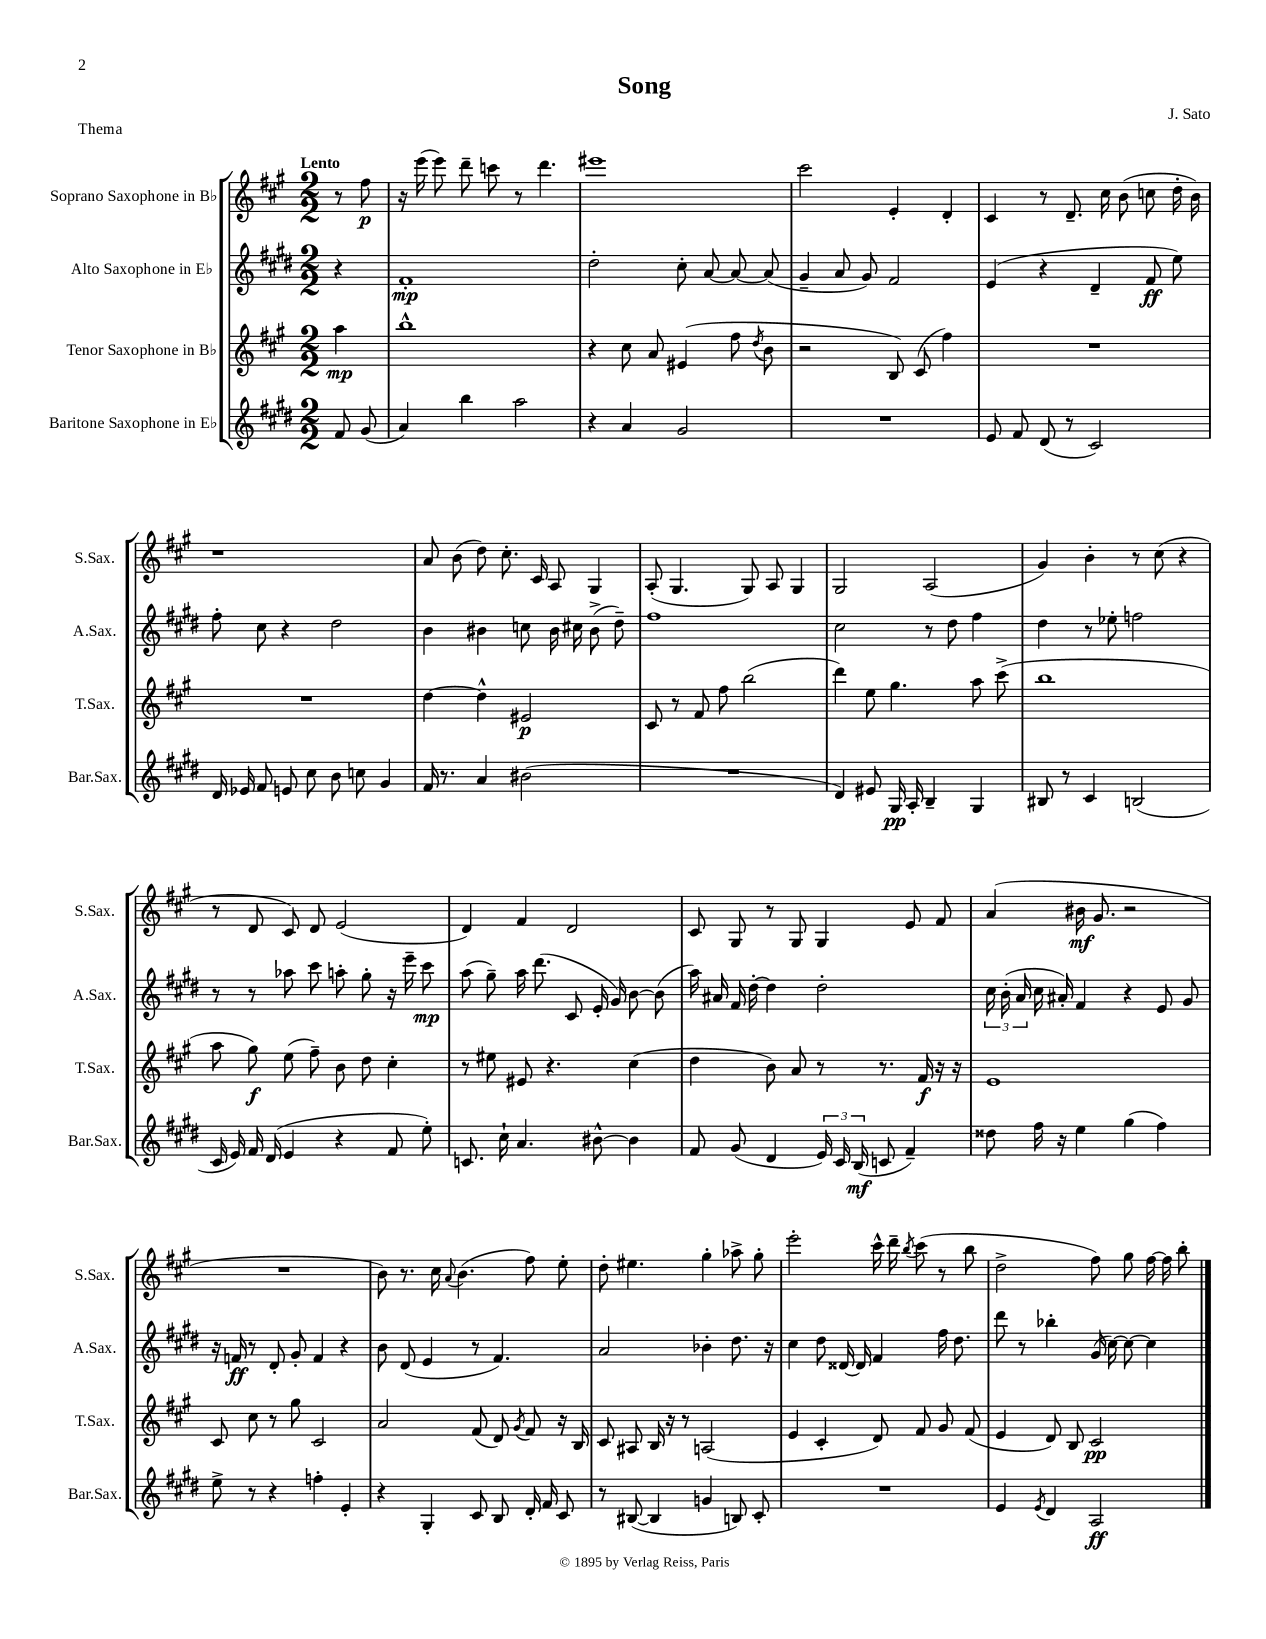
\header { title = "Song" composer = "J. Sato" piece = "Thema" }
<<
\new StaffGroup <<
\new Staff = "s0" \with { instrumentName = "Soprano Saxophone in Bb" shortInstrumentName = "S.Sax." } {
    \clef treble \key a \major \numericTimeSignature \time 2/2 \partial 4 \tempo "Lento"
    \autoBeamOff r8 fis''8\p |
    r16 e'''16( e'''8) d'''8-- c'''8 r8 d'''4. |
    eis'''1 |
    cis'''2 e'4-. d'4-. |
    cis'4 r8 d'8.-- cis''16 b'8( c''8 d''16-. b'16) |
    r1 |
    a'8 b'8( d''8) cis''8.-. cis'16 a8 gis4 |
    a8-.( gis4. gis8) a8 gis4 |
    gis2 a2( |
    gis'4) b'4-. r8 cis''8( r4 |
    r8 d'8 cis'8) d'8 e'2( |
    d'4) fis'4 d'2 |
    cis'8 gis8 r8 gis8 gis4 e'8 fis'8 |
    a'4( bis'16\mf gis'8. r2 |
    R1 |
    b'8) r8. cis''16 \appoggiatura { a'8 } b'4.( fis''8) e''8-. |
    d''8-. eis''4. gis''4-. aes''8-> gis''8-. |
    e'''2-. cis'''16-^ d'''16-- \acciaccatura { b''8 } cis'''8( r8 b''8 |
    d''2-> fis''8) gis''8 fis''16~ fis''16 b''8-. \bar "|." |
}
\new Staff = "s1" \with { instrumentName = "Alto Saxophone in Eb" shortInstrumentName = "A.Sax." } {
    \clef treble \key e \major \numericTimeSignature \time 2/2 \partial 4
    \autoBeamOff r4 |
    fis'1-.\mp |
    dis''2-. cis''8-. a'8~ a'8~ a'8( |
    gis'4-- a'8 gis'8) fis'2 |
    e'4( r4 dis'4-- fis'8\ff e''8) |
    fis''8-. cis''8 r4 dis''2 |
    b'4 bis'4 c''8 bis'16 cis''16 bis'8->( dis''8--) |
    fis''1 |
    cis''2 r8 dis''8 fis''4 |
    dis''4 r8 ees''8-. f''2 |
    r8 r8 aes''8 cis'''8 a''8-. gis''8-. r16 e'''16-- cis'''8\mp |
    a''8( gis''8--) a''16 dis'''8.( cis'8 e'16-. gis'16) b'8~ b'8( |
    a''16) ais'16 fis'16 dis''16~-. dis''4 dis''2-. |
    \tuplet 3/2 { cis''16 b'16-.( a'16 } cis''16 ais'16-.) fis'4 r4 e'8 gis'8 |
    r16 f'16\ff r8 dis'8-. gis'8-. f'4 r4 |
    b'8 dis'8( e'4 r8 fis'4.) |
    a'2 bes'4-. dis''8. r16 |
    cis''4 dis''8 disis'16~ disis'16 fis'4 fis''16 dis''8. |
    dis'''8 r8 bes''4-. gis'16( cis''16~) cis''8~ cis''4 \bar "|." |
}
\new Staff = "s2" \with { instrumentName = "Tenor Saxophone in Bb" shortInstrumentName = "T.Sax." } {
    \clef treble \key a \major \numericTimeSignature \time 2/2 \partial 4
    \autoBeamOff a''4\mp |
    b''1-^ |
    r4 cis''8 a'8 eis'4( fis''8 \acciaccatura { d''8 } b'8 |
    r2 b8) cis'8( fis''4) |
    R1 |
    R1 |
    d''4~ d''4-^ eis'2\p |
    cis'8 r8 fis'8 fis''8 b''2( |
    d'''4) e''8 gis''4. a''8 cis'''8->( |
    b''1 |
    a''8 gis''8\f) e''8( fis''8--) b'8 d''8 cis''4-. |
    r8 eis''8 eis'8 r4. cis''4( |
    d''4 b'8) a'8 r8 r8. fis'16\f r16 r16 |
    e'1 |
    cis'8 cis''8 r8 gis''8 cis'2 |
    a'2 fis'8( d'8) \acciaccatura { gis'8 } fis'8 r16 b16 |
    cis'8 ais8 b16 r16 r8 a2( |
    e'4 cis'4-. d'8) fis'8 gis'8 fis'8( |
    e'4 d'8) b8 cis'2\pp \bar "|." |
}
\new Staff = "s3" \with { instrumentName = "Baritone Saxophone in Eb" shortInstrumentName = "Bar.Sax." } {
    \clef treble \key e \major \numericTimeSignature \time 2/2 \partial 4
    \autoBeamOff fis'8 gis'8( |
    a'4) b''4 a''2 |
    r4 a'4 gis'2 |
    R1 |
    e'8 fis'8 dis'8( r8 cis'2) |
    dis'16 ees'16 fis'8 e'8 cis''8 b'8 c''8 gis'4 |
    fis'16 r8. a'4 bis'2( |
    R1 |
    dis'4) eis'8 gis16\pp a16-. b4-- gis4 |
    bis8 r8 cis'4 b2( |
    cis'16 e'16) fis'16 dis'16( e'4 r4 fis'8 e''8-.) |
    c'8. cis''16-! a'4. bis'8~-^ bis'4 |
    fis'8 gis'8( dis'4 \tuplet 3/2 { e'16) cis'16 b16\mf( } c'8 fis'4--) |
    disis''8 fis''16 r16 e''4 gis''4( fis''4) |
    e''8-> r8 r4 f''4-. e'4-. |
    r4 gis4-. cis'8 b8 dis'16-. fis'16 cis'8 |
    r8 bis8~( bis4 g'4 b8) cis'8-. |
    R1 |
    e'4 \acciaccatura { e'8 } dis'4 a2\ff \bar "|." |
}
>>
>>
\layout { \context { \Score \remove "Bar_number_engraver" } }
